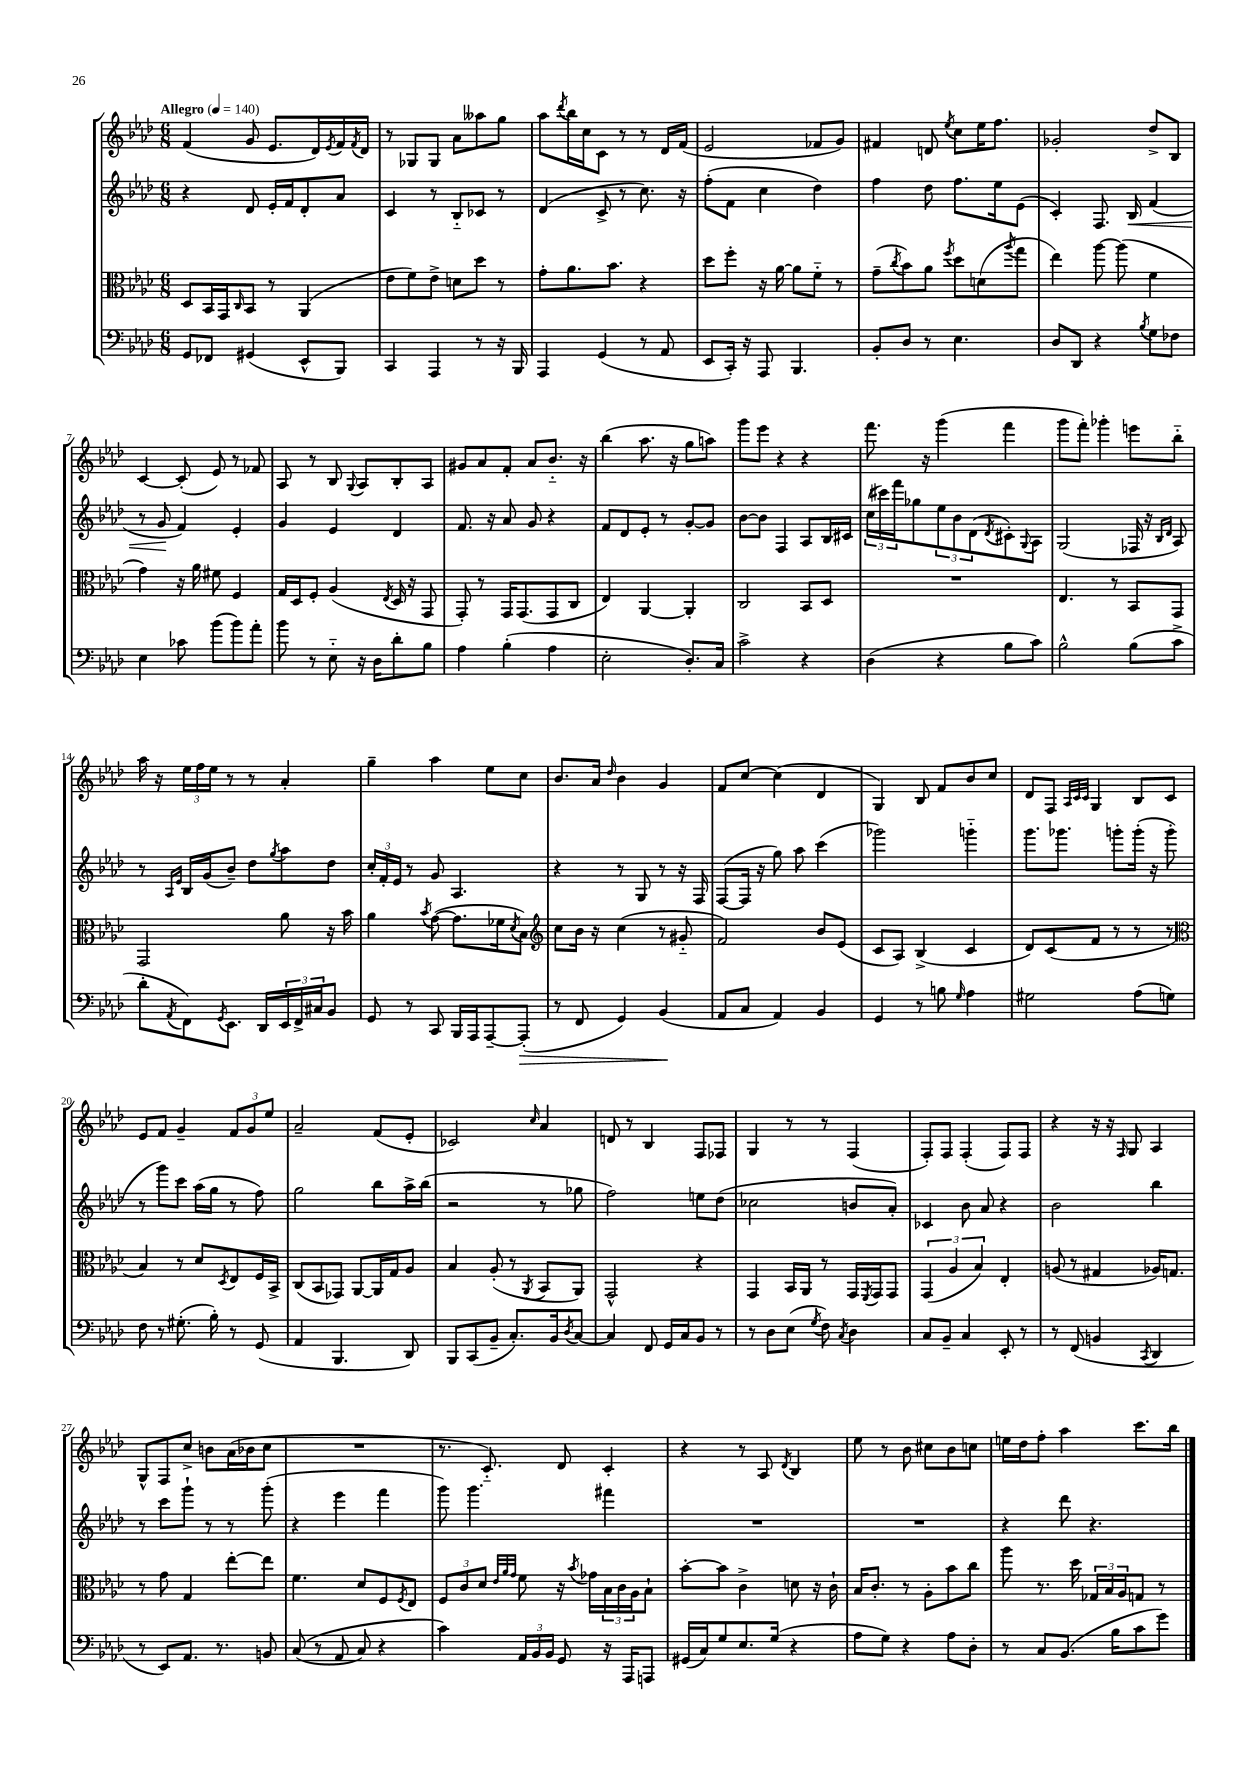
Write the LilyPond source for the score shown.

<<
\new StaffGroup <<
\new Staff = "s0" {
    \clef treble \key aes \major \numericTimeSignature \time 6/8 \tempo "Allegro" 4 = 140
    f'4( g'8 ees'8. des'16) \acciaccatura { ees'8 } f'16 \acciaccatura { f'8 } des'16 |
    r8 ges8 ges8 aes'8 aeses''8 g''8 |
    aes''8 \acciaccatura { des'''8 } bes''16 c''16 c'8 r8 r8 des'16 f'16( |
    ees'2 fes'8 g'8) |
    fis'4 d'8 \acciaccatura { ees''8 } c''8 ees''16 f''8. |
    ges'2-. des''8-> bes8 |
    c'4~ c'8-.( ees'8) r8 fes'8 |
    aes8 r8 bes8 \appoggiatura { g8 } aes8 bes8-. aes8 |
    gis'8 aes'8 f'8-. aes'8 bes'8.-_ r16 |
    bes''4( aes''8. r16 g''8 a''8) |
    g'''8 ees'''8 r4 r4 |
    f'''8. r16 g'''4( f'''4 |
    g'''8 f'''8-.) ges'''4-. e'''8 bes''8-_ |
    aes''16 r16 \tuplet 3/2 { ees''16 f''16 ees''16 } r8 r8 aes'4-. |
    g''4-- aes''4 ees''8 c''8 |
    bes'8. aes'16 \grace { des''16 } bes'4 g'4 |
    f'8 c''8~ c''4( des'4 |
    g4) bes8 f'8 bes'8 c''8 |
    des'8 f8 \grace { aes32 c'32 c'32 } g4 bes8 c'8 |
    ees'8 f'8 g'4-- \tuplet 3/2 { f'8 g'8 ees''8 } |
    aes'2-- f'8( ees'8-. |
    ces'2) \grace { c''16 } aes'4 |
    d'8 r8 bes4 f8 fes8 |
    g4 r8 r8 f4( |
    f8-.) f8 f4-.( f8) f8 |
    r4 r16 r16 \grace { f16 } g8 aes4 |
    g8-^ f8 c''8-> b'8 aes'16( bes'16 c''8 |
    R2. |
    r8. c'8.-_) des'8 c'4-. |
    r4 r8 aes8 \acciaccatura { des'8 } bes4 |
    ees''8 r8 bes'8 cis''8 bes'8 c''8 |
    e''16 des''16 f''8-. aes''4 c'''8. bes''16 \bar "|." |
}
\new Staff = "s1" {
    \clef treble \key aes \major \numericTimeSignature \time 6/8
    r4 des'8 ees'16-. f'16 des'8-. aes'8 |
    c'4 r8 bes8-_ ces'8 r8 |
    des'4( c'8-> r8 c''8.) r16 |
    f''8-.( f'8 c''4 des''4) |
    f''4 des''8 f''8. ees''16 ees'8( |
    c'4-.) f8. bes16\< f'4( |
    r8 g'8\! f'4) ees'4-. |
    g'4 ees'4 des'4 |
    f'8. r16 aes'8 g'8 r4 |
    f'8 des'8 ees'8-. r8 g'8~-. g'8 |
    bes'8~ bes'8 f4 aes8 bes16 cis'16 |
    \tuplet 3/2 { c''16( cis'''16) f'''16 } ges''8 \tuplet 3/2 { ees''8 bes'8 des'8( } \acciaccatura { des'8 } cis'8-.) \appoggiatura { g8 } aes8 |
    g2( fes16 r16 \grace { bes16 des'16 } aes8) |
    r8 \grace { aes16 ees'16 } bes16 g'16( bes'8--) des''8 \acciaccatura { g''8 } aes''8 des''8 |
    \tuplet 3/2 { c''16-. f'16-. ees'16 } r8 g'8 aes4. |
    r4 r8 g8 r8 r16 f16 |
    f8~( f16 r16 g''8) aes''8 c'''4( |
    ges'''2) g'''4-_ |
    g'''8. ges'''8. g'''8-. g'''16-.( r16 g'''8-. |
    r8 g'''8) c'''8 aes''16( g''16 r8 f''8) |
    g''2 bes''8 aes''16-> bes''16( |
    r2 r8 ges''8 |
    f''2) e''8 des''8( |
    ces''2 b'8 aes'8-.) |
    ces'4 bes'8 aes'8 r4 |
    bes'2 bes''4 |
    r8 c'''8 g'''8-! r8 r8 g'''8-.( |
    r4 ees'''4 f'''4 |
    g'''8) g'''4. fis'''4 |
    R2. |
    R2. |
    r4 des'''8 r4. \bar "|." |
}
\new Staff = "s2" {
    \clef alto \key aes \major \numericTimeSignature \time 6/8
    des8 bes,16 g,16 \grace { c16 } bes,8 r8 aes,4( |
    ees'8 f'8) ees'8-> d'8 des''8 r8 |
    g'8-. aes'8. bes'8. r4 |
    des''8 f''8-. r16 aes'16~ aes'8 f'8-_ r8 |
    g'8--( \acciaccatura { c''8 } bes'8) aes'8 \acciaccatura { f''8 } des''8 d'8( \acciaccatura { aes''8 } g''8 |
    ees''4) aes''8~ aes''8( f'4 |
    g'4) r16 aes'16 fis'8 f4 |
    g16 des16 f8-. aes4( \acciaccatura { ees8 } des16 r16 g,8 |
    g,8-.) r8 g,16 g,8.( g,8 c8 |
    ees4) aes,4~ aes,4-. |
    c2 bes,8 des8 |
    R2. |
    ees4. r8 bes,8 g,8 |
    g,2 aes'8 r16 bes'16 |
    aes'4 \acciaccatura { bes'8 } g'8~( g'8. fes'16 \acciaccatura { des'8 } bes8) |
    \clef treble c''8 bes'16 r16 c''4( r8 gis'8-_ |
    f'2) bes'8 ees'8( |
    c'8 aes8) bes4->( c'4 |
    des'8) c'8( f'8 r8 r8 r8 |
    \clef alto bes4) r8 des'8 \acciaccatura { des8 } ees8 f16 bes,16-> |
    c8( bes,8 ges,8) aes,8~ aes,16 g16 aes8 |
    bes4 aes8-.( r8 \acciaccatura { aes,8 } bes,8 aes,8) |
    g,2-^ r4 |
    g,4 bes,16 aes,16 r8 g,16 \acciaccatura { f,8 } g,16 g,8 |
    \tuplet 3/2 { g,4( aes4 bes4) } ees4-. |
    a8( r8 gis4 aes16) g8. |
    r8 g'8 g4 ees''8~-. ees''8 |
    f'4. des'8 f8 \acciaccatura { f8 } ees8 |
    \tuplet 3/2 { f8 c'8 des'8 } \grace { ees'32 aes'32 g'32 } f'8 r16 \acciaccatura { bes'8 } ges'16 \tuplet 3/2 { bes16 c'16 aes16 } bes8-! |
    bes'8~-. bes'8 c'4-> d'8 r16 c'16-! |
    bes16 c'8.-. r8 aes8-. bes'8 c''8 |
    aes''8 r8. des''16 \tuplet 3/2 { ges16 bes16 aes16 } g8 r8 \bar "|." |
}
\new Staff = "s3" {
    \clef bass \key aes \major \numericTimeSignature \time 6/8
    g,8 fes,8 gis,4( ees,8-^ bes,,8) |
    c,4 aes,,4 r8 r16 bes,,16 |
    aes,,4 g,4( r8 aes,8 |
    ees,8 c,16-.) r16 aes,,8 bes,,4. |
    bes,8-. des8 r8 ees4. |
    des8 des,8 r4 \acciaccatura { bes8 } g8 fes8 |
    ees4 ces'8 bes'8( bes'8) aes'8-. |
    bes'8 r8 ees8-_ r16 des16 des'8-. bes8 |
    aes4 bes4-.( aes4 |
    ees2-. des8.-.) c16 |
    c'2-> r4 |
    des4( r4 bes8 c'8) |
    bes2-^ bes8( c'8-> |
    des'8-. \acciaccatura { aes,8 } f,8) \acciaccatura { g,8 } ees,8. des,16 \tuplet 3/2 { ees,16 f,16-> cis16 } bes,8 |
    g,8 r8 c,8 bes,,16 aes,,16 aes,,8~-- aes,,8-.\>( |
    r8 f,8 g,4) bes,4\!( |
    aes,8 c8 aes,4) bes,4 |
    g,4 r8 b8 \grace { g16 } aes4 |
    gis2 aes8( g8) |
    f8 r8 gis8.-.( bes16-.) r8 g,8( |
    aes,4 bes,,4. des,8) |
    bes,,8 c,8( bes,8-- c8.-.) bes,16 \acciaccatura { des8 } c8~ |
    c4 f,8 g,16 c16 bes,8 r8 |
    r8 des8 ees8( \acciaccatura { g8 } f8) \acciaccatura { c8 } des4 |
    c8 bes,8-- c4 ees,8-. r8 |
    r8 f,8( b,4 \acciaccatura { c,8 } des,4 |
    r8 ees,8) aes,8. r8. b,8 |
    c8(\( r8 aes,8 c8) r4 |
    c'4\) \tuplet 3/2 { aes,16 bes,16 bes,16 } g,8 r16 aes,,16 a,,8 |
    gis,16( c16) g8 ees8. g16( r4 |
    aes8 g8) r4 aes8 des8-. |
    r8 c8 bes,8.( bes16 c'8 g'8) \bar "|." |
}
>>
>>
